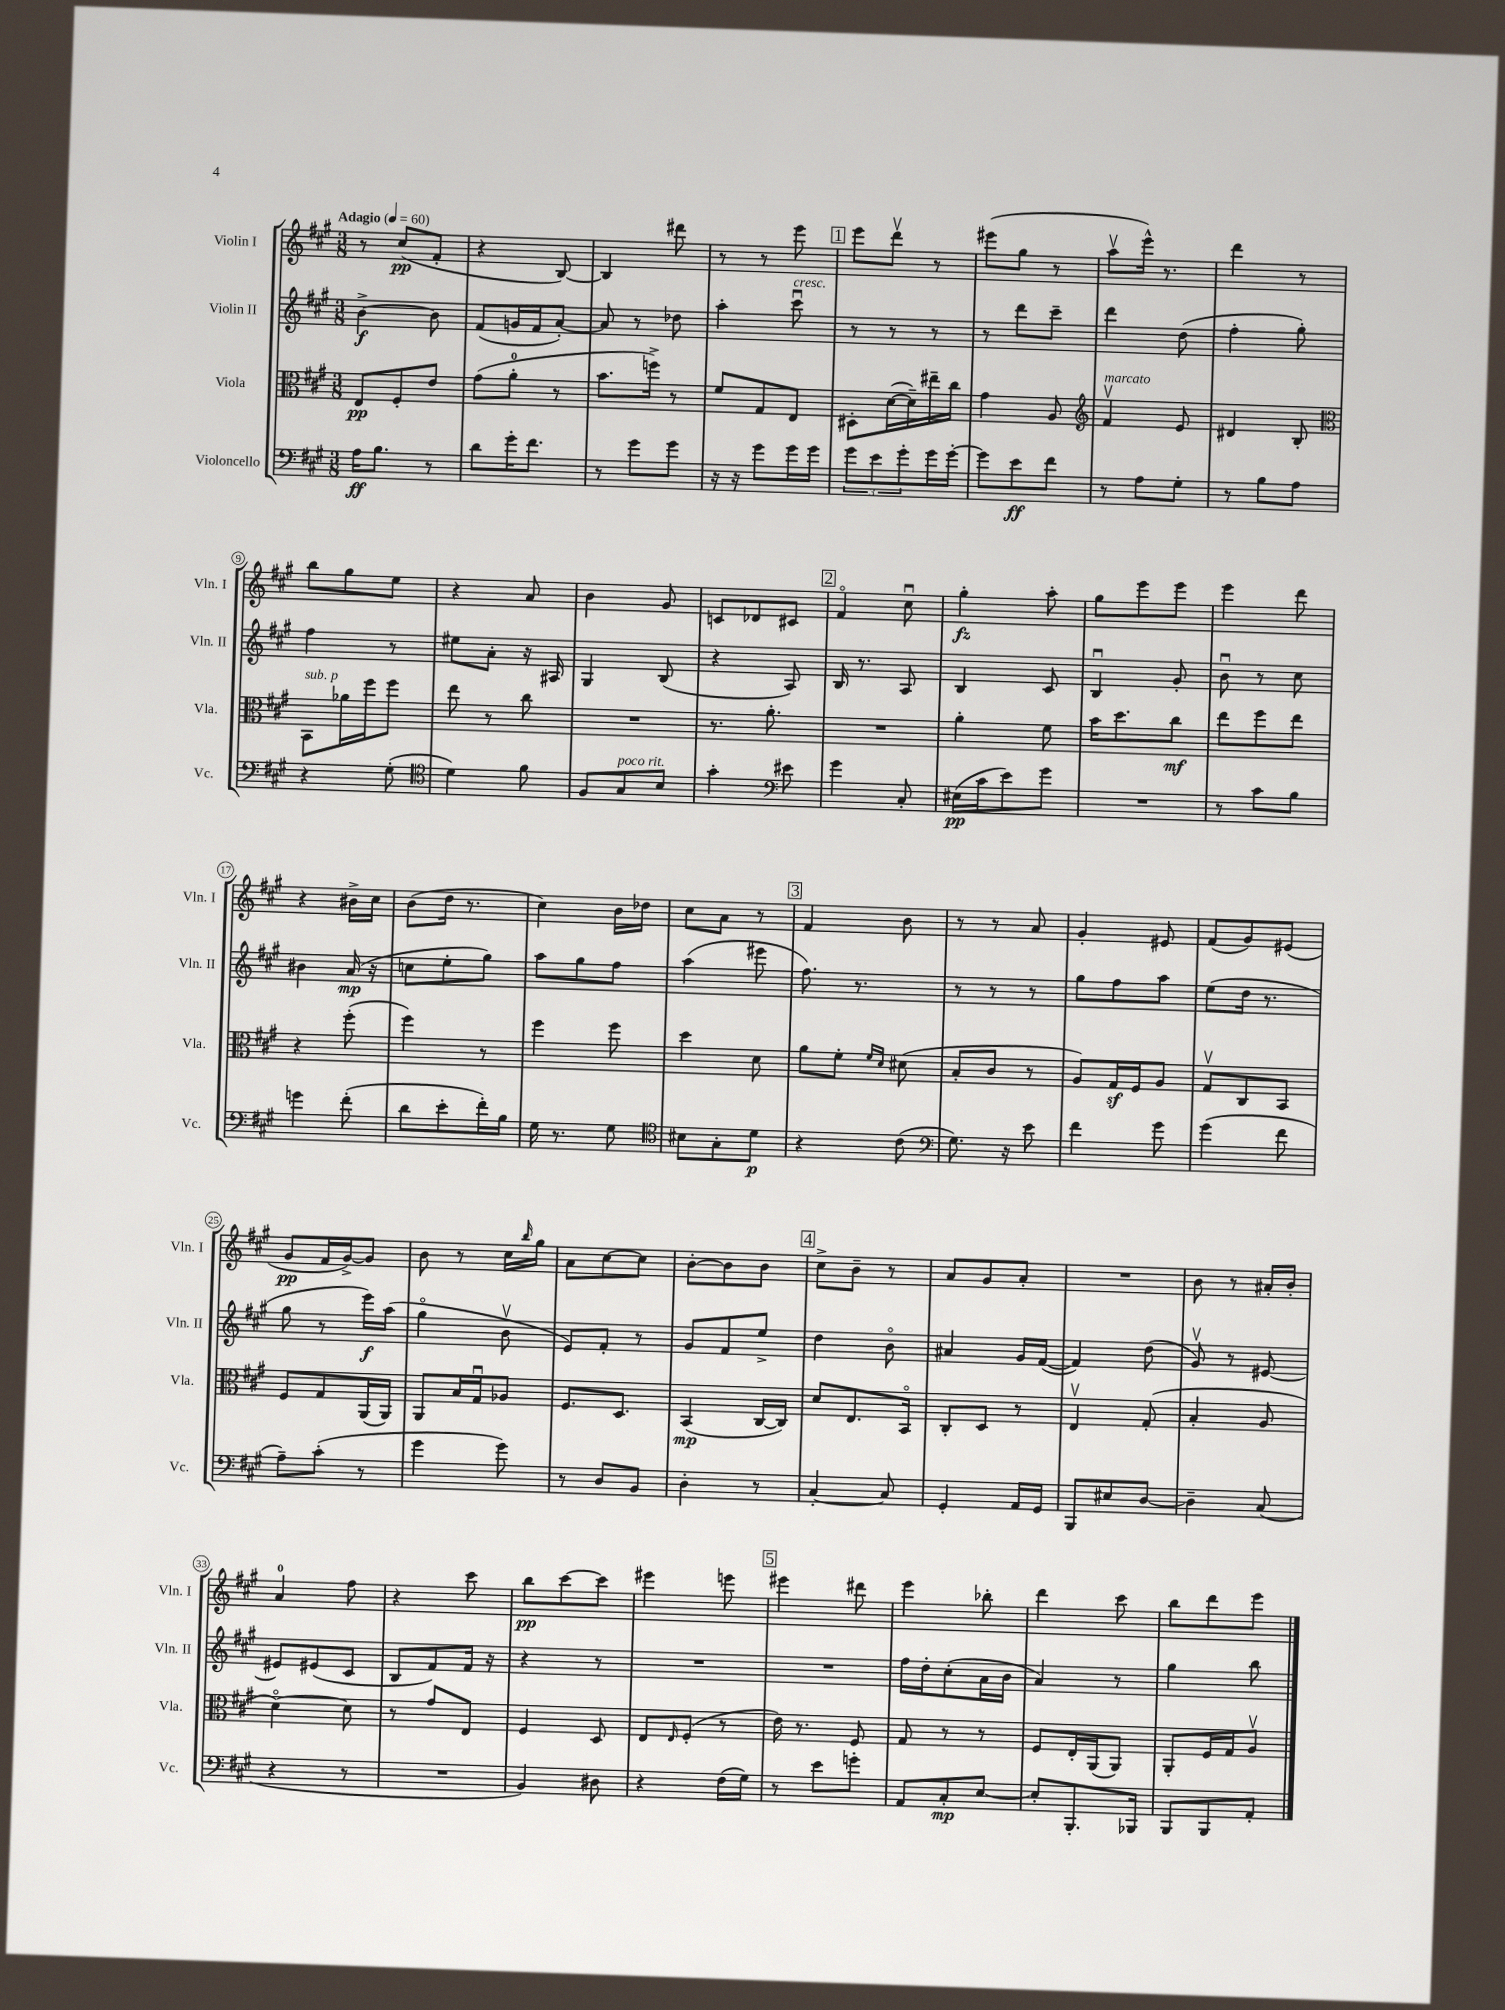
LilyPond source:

<<
\new StaffGroup <<
\new Staff = "s0" \with { instrumentName = "Violin I" shortInstrumentName = "Vln. I" } {
    \clef treble \key a \major \numericTimeSignature \time 3/8 \tempo "Adagio" 4 = 60
    r8 cis''8\pp( fis'8-. |
    r4 b8~) |
    b4 dis'''8 |
    r8 r8 e'''8 |
    \mark \markup { \box "1" } e'''8 d'''8\upbow r8 |
    eis'''8( gis''8 r8 |
    a''8\upbow e'''16-^) r8. |
    d'''4 r8 |
    b''8 gis''8 e''8 |
    r4 a'8 |
    b'4 gis'8 |
    c'8 des'8 cis'8 |
    \mark \markup { \box "2" } fis'4\flageolet cis''8\downbow |
    gis''4-.\fz a''8-. |
    gis''8 e'''8 e'''8 |
    e'''4 d'''8 |
    r4 bis'16-> cis''16 |
    b'8( d''16 r8. |
    cis''4) b'16 des''16 |
    cis''8 a'8 r8 |
    \mark \markup { \box "3" } fis'4 b'8 |
    r8 r8 a'8 |
    gis'4-. eis'8 |
    fis'8( gis'8) eis'8( |
    gis'8\pp fis'16 gis'16~->) gis'8 |
    b'8 r8 cis''16 \grace { b''16 } gis''16 |
    a'8 cis''8~ cis''8 |
    b'8~-. b'8 b'8 |
    \mark \markup { \box "4" } cis''8-> b'8-- r8 |
    a'8 gis'8 a'8-. |
    R4. |
    b'8 r8 ais'16-. b'16-. |
    a'4-0 fis''8 |
    r4 cis'''8 |
    b''8\pp cis'''8~ cis'''8 |
    eis'''4 e'''8 |
    \mark \markup { \box "5" } eis'''4 dis'''8 |
    e'''4 bes''8-. |
    d'''4 cis'''8 |
    b''8 d'''8 e'''8 \bar "|." |
}
\new Staff = "s1" \with { instrumentName = "Violin II" shortInstrumentName = "Vln. II" } {
    \clef treble \key a \major \numericTimeSignature \time 3/8
    b'4~->\f b'8 |
    fis'8( g'16 fis'16 a'8~-.) |
    a'8 r8 des''8 |
    a''4-. cis'''8\downbow^\markup { \italic "cresc." } |
    \mark \markup { \box "1" } r8 r8 r8 |
    r8 d'''8 cis'''8-- |
    d'''4 d''8( |
    fis''4-. gis''8-.) |
    fis''4 r8 |
    eis''8 a'8-. r16 ais16 |
    gis4 b8( |
    r4 a8) |
    \mark \markup { \box "2" } b16 r8. a8 |
    b4 cis'8 |
    b4\downbow gis'8-. |
    b'8\downbow r8 cis''8 |
    bis'4 a'16\mp( r16 |
    c''8 e''8-. gis''8) |
    a''8 gis''8 fis''8 |
    a''4( eis'''8 |
    \mark \markup { \box "3" } fis''8.) r8. |
    r8 r8 r8 |
    gis''8 fis''8 a''8 |
    e''8( d''16 r8. |
    gis''8 r8 e'''16\f) a''16( |
    gis''4\flageolet b'8\upbow |
    e'8) fis'8-. r8 |
    gis'8 fis'8 e''8-> |
    \mark \markup { \box "4" } d''4 b'8\flageolet |
    ais'4 gis'16 fis'16~( |
    fis'4) d''8( |
    gis'8\upbow) r8 eis'8~ |
    eis'8 eis'8( cis'8 |
    b8 fis'8) fis'16 r16 |
    r4 r8 |
    R4. |
    \mark \markup { \box "5" } R4. |
    fis''16 d''16-. cis''8-.( a'16 b'16 |
    a'4) r8 |
    gis''4 b''8 \bar "|." |
}
\new Staff = "s2" \with { instrumentName = "Viola" shortInstrumentName = "Vla." } {
    \clef alto \key a \major \numericTimeSignature \time 3/8
    e8\pp fis8-. e'8 |
    gis'8( a'8-0-. r8 |
    b'8. f''16->) r8 |
    fis'8 gis8 e8 |
    \mark \markup { \box "1" } dis8-. d'16~( d'16--) eis''16-- cis''16 |
    gis'4 a8 |
    \clef treble fis'4\upbow^\markup { \italic "marcato" } e'8 |
    dis'4 b8-. |
    \clef alto b,8^\markup { \italic "sub. p" } aes'16 fis''16 fis''8 |
    e''8 r8 cis''8 |
    R4. |
    r8. a'8.-. |
    \mark \markup { \box "2" } R4. |
    a'4-. fis'8 |
    b'16 d''8. cis''8\mf |
    e''8 fis''8 e''8 |
    r4 fis''8-.( |
    fis''4) r8 |
    fis''4 fis''8 |
    d''4 d'8 |
    \mark \markup { \box "3" } a'8 fis'8-. \grace { fis'16 d'16 } dis'8( |
    b8-. cis'8 r8 |
    a8) gis16\sf fis16 a8 |
    gis8\upbow cis8 b,8 |
    fis8 gis8 a,16( a,16) |
    a,8 b16 gis16\downbow aes8 |
    fis8. d8. |
    b,4\mp( cis16~ cis16) |
    \mark \markup { \box "4" } d'8 e8. b,16\flageolet |
    cis8-. d8 r8 |
    e4\upbow gis8-.( |
    b4-. a8 |
    d'4~\flageolet) d'8 |
    r8 gis'8 e8 |
    fis4 d8 |
    e8 \grace { e16 } fis8-.( r8 |
    \mark \markup { \box "5" } e'16) r8. fis8 |
    gis8 r8 r8 |
    fis8 e16-. a,16( a,8) |
    a,8-. fis16 gis16 a8\upbow \bar "|." |
}
\new Staff = "s3" \with { instrumentName = "Violoncello" shortInstrumentName = "Vc." } {
    \clef bass \key a \major \numericTimeSignature \time 3/8
    a16\ff b8. r8 |
    d'8 gis'16-. fis'8. |
    r8 gis'8 gis'8 |
    r16 r16 gis'8 gis'16 gis'16 |
    \mark \markup { \box "1" } \tuplet 3/2 { gis'8 e'8 gis'8-. } gis'16 gis'16~-. |
    gis'8 e'8\ff fis'8 |
    r8 a8 gis8-. |
    r8 b8 a8 |
    r4 gis8-.( |
    \clef tenor d'4) fis'8 |
    fis8 gis8^\markup { \italic "poco rit." } b8 |
    gis'4-. \clef bass eis'8 |
    \mark \markup { \box "2" } gis'4 cis8-. |
    eis16\pp( cis'16 e'8) gis'8 |
    R4. |
    r8 cis'8 b8 |
    g'4 fis'8-.( |
    d'8 e'8-. fis'16-.) b16 |
    gis16 r8. gis8 |
    \clef tenor bis8 gis8-. d'8\p |
    \mark \markup { \box "3" } r4 cis'8( |
    \clef bass gis8.) r16 e'8 |
    fis'4 gis'8 |
    gis'4( fis'8 |
    a8--) cis'8-.( r8 |
    gis'4 gis'8) |
    r8 d8 b,8 |
    d4-. r8 |
    \mark \markup { \box "4" } cis4~-. cis8 |
    gis,4-. a,16 gis,16 |
    b,,8 eis8 d8~ |
    d4-- cis8( |
    r4 r8 |
    R4. |
    b,4) dis8 |
    r4 fis16( gis16) |
    \mark \markup { \box "5" } r8 e'8 g'8-. |
    a,8 cis8-.\mp e8~ |
    e8-. b,,8.-. bes,,16 |
    b,,8 b,,8 a,8-. \bar "|." |
}
>>
>>
\layout { \context { \Score \override BarNumber.stencil = #(make-stencil-circler 0.1 0.3 ly:text-interface::print) } }
